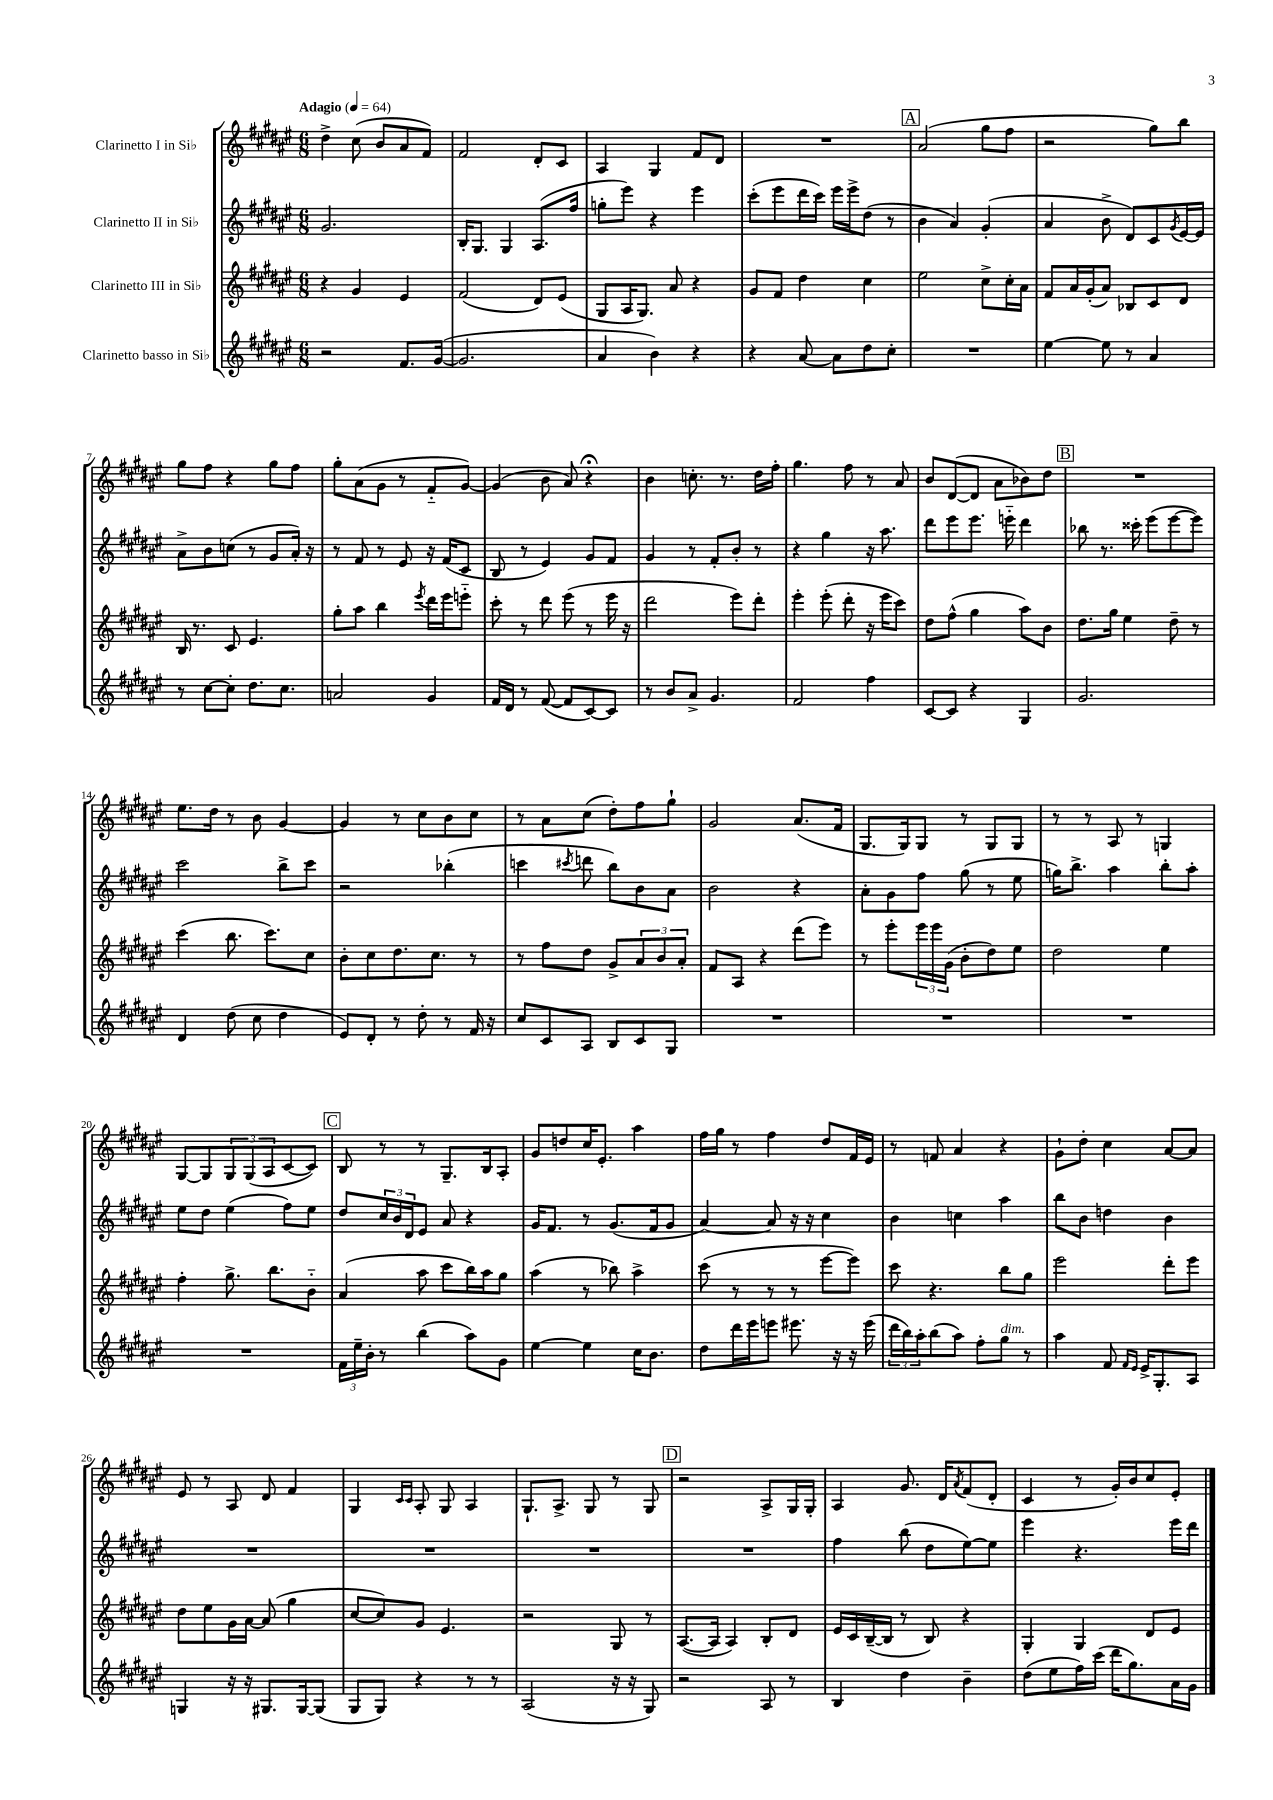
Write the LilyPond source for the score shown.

<<
\new StaffGroup <<
\new Staff = "s0" \with { instrumentName = "Clarinetto I in Sib" } {
    \clef treble \key fis \major \numericTimeSignature \time 6/8 \tempo "Adagio" 4 = 64
    dis''4-> cis''8( b'8 ais'8 fis'8) |
    fis'2 dis'8-. cis'8 |
    ais4 gis4 fis'8 dis'8 |
    R2. |
    \mark \markup { \box "A" } ais'2( gis''8 fis''8 |
    r2 gis''8) b''8 |
    gis''8 fis''8 r4 gis''8 fis''8 |
    gis''8-. ais'8( gis'8 r8 fis'8-_ gis'8~) |
    gis'4( b'8 ais'8) r4\fermata |
    b'4 c''8.-. r8. dis''16 fis''16-. |
    gis''4. fis''8 r8 ais'8 |
    b'8 dis'8~( dis'8 ais'8 bes'8) dis''8 |
    \mark \markup { \box "B" } R2. |
    eis''8. dis''16 r8 b'8 gis'4~ |
    gis'4 r8 cis''8 b'8 cis''8 |
    r8 ais'8 cis''8( dis''8-.) fis''8 gis''8-! |
    gis'2 ais'8.( fis'16 |
    gis8. gis16) gis8 r8 gis8 gis8 |
    r8 r8 ais8 r8 g4 |
    gis8~ gis8 \tuplet 3/2 { gis8 gis8( ais8 } cis'8~ cis'8) |
    \mark \markup { \box "C" } b8 r8 r8 gis8.-- b16 ais8-. |
    gis'8 d''8 cis''16 eis'8.-. ais''4 |
    fis''16 gis''16 r8 fis''4 dis''8 fis'16 eis'16 |
    r8 f'8 ais'4 r4 |
    gis'8-! dis''8-. cis''4 ais'8~ ais'8 |
    eis'8 r8 ais8 dis'8 fis'4 |
    gis4 \grace { cis'16 cis'16 } ais8-. gis8 ais4 |
    gis8.-! ais8.-> gis8 r8 gis8 |
    \mark \markup { \box "D" } r2 ais8-> gis16 gis16-. |
    ais4 gis'8. dis'16 \acciaccatura { ais'8 } fis'8( dis'8-. |
    cis'4 r8 gis'16-.) b'16 cis''8 eis'8-. \bar "|." |
}
\new Staff = "s1" \with { instrumentName = "Clarinetto II in Sib" } {
    \clef treble \key fis \major \numericTimeSignature \time 6/8
    gis'2. |
    b16-. gis8. gis4 ais8.( fis''16 |
    g''8-. eis'''8) r4 eis'''4 |
    cis'''8-.( eis'''8 dis'''16 cis'''16) eis'''16 eis'''16-> dis''8( r8 |
    \mark \markup { \box "A" } b'4 ais'4) gis'4-.( |
    ais'4 b'8-> dis'8) cis'8 \acciaccatura { gis'8 } eis'16~ eis'16 |
    ais'8-> b'8 c''8( r8 gis'8 ais'16-.) r16 |
    r8 fis'8 r8 eis'8 r16 fis'16( cis'8 |
    b8 r8 eis'4) gis'8 fis'8 |
    gis'4 r8 fis'8-. b'8-. r8 |
    r4 gis''4 r16 ais''8. |
    dis'''8 eis'''8 eis'''8. e'''16-_ dis'''4 |
    \mark \markup { \box "B" } bes''8 r8. cisis'''16-. eis'''8( eis'''8~ eis'''8) |
    cis'''2 b''8-> cis'''8 |
    r2 bes''4-.( |
    c'''4 \acciaccatura { cis'''8 } d'''8 b''8) b'8 ais'8 |
    b'2 r4 |
    ais'8-. gis'8 fis''8 gis''8( r8 eis''8 |
    g''16) b''8.-> ais''4 b''8-. ais''8-. |
    eis''8 dis''8 eis''4( fis''8) eis''8 |
    \mark \markup { \box "C" } dis''8 \tuplet 3/2 { cis''16 b'16 dis'16 } eis'8 ais'8 r4 |
    gis'16 fis'8. r8 gis'8.( fis'16 gis'8 |
    ais'4~) ais'8 r16 r16 cis''4 |
    b'4 c''4 ais''4 |
    b''8 b'8 d''4 b'4 |
    R2. |
    R2. |
    R2. |
    \mark \markup { \box "D" } R2. |
    fis''4 b''8( dis''8 eis''8~) eis''8 |
    eis'''4 r4. eis'''16 dis'''16 \bar "|." |
}
\new Staff = "s2" \with { instrumentName = "Clarinetto III in Sib" } {
    \clef treble \key fis \major \numericTimeSignature \time 6/8
    r4 gis'4 eis'4 |
    fis'2( dis'8) eis'8( |
    gis8 ais16 gis8.) ais'8 r4 |
    gis'8 fis'8 dis''4 cis''4 |
    \mark \markup { \box "A" } eis''2 cis''8-> cis''16-. ais'16 |
    fis'8 ais'16 gis'16-.( ais'8) bes8 cis'8 dis'8 |
    b16 r8. cis'8 eis'4. |
    gis''8-. ais''8 b''4 \acciaccatura { eis'''8 } dis'''16 eis'''16 e'''8-_ |
    cis'''8-. r8 dis'''8 eis'''8( r8 eis'''16 r16 |
    dis'''2 eis'''8) dis'''8-. |
    eis'''4-. eis'''8-.( dis'''8-. r16 eis'''16 cis'''8) |
    dis''8 fis''8-^( gis''4 ais''8) b'8 |
    \mark \markup { \box "B" } dis''8. gis''16 eis''4 dis''8-- r8 |
    cis'''4( b''8. cis'''8.) cis''8 |
    b'8-. cis''8 dis''8. cis''8. r8 |
    r8 fis''8 dis''8 gis'8-> \tuplet 3/2 { ais'8 b'8 ais'8-. } |
    fis'8 ais8 r4 dis'''8( eis'''8) |
    r8 eis'''8-. \tuplet 3/2 { eis'''16 eis'''16 gis'16( } b'8-. dis''8) eis''8 |
    dis''2 eis''4 |
    fis''4-. gis''8.-> b''8. b'8-_ |
    \mark \markup { \box "C" } ais'4( ais''8 cis'''8 b''16) ais''16 gis''8 |
    ais''4( r8 bes''8) ais''4-> |
    cis'''8( r8 r8 r8 eis'''8~ eis'''8) |
    cis'''8 r4. b''8 gis''8 |
    eis'''2 dis'''8-. eis'''8 |
    dis''8 eis''8 gis'16 ais'16~ ais'8( gis''4 |
    cis''8~ cis''8) gis'8 eis'4. |
    r2 gis8 r8 |
    \mark \markup { \box "D" } ais8.~( ais16 ais4) b8-. dis'8 |
    eis'16 cis'16 b16~--( b16 r8 b8) r4 |
    gis4-. gis4 dis'8 eis'8 \bar "|." |
}
\new Staff = "s3" \with { instrumentName = "Clarinetto basso in Sib" } {
    \clef treble \key fis \major \numericTimeSignature \time 6/8
    r2 fis'8. gis'16~( |
    gis'2. |
    ais'4 b'4) r4 |
    r4 ais'8~ ais'8 dis''8 cis''8-. |
    \mark \markup { \box "A" } R2. |
    eis''4~ eis''8 r8 ais'4 |
    r8 cis''8~ cis''8-. dis''8. cis''8. |
    a'2 gis'4 |
    fis'16 dis'16 r8 fis'8~( fis'8 cis'8~) cis'8 |
    r8 b'8 ais'8-> gis'4. |
    fis'2 fis''4 |
    cis'8~ cis'8 r4 gis4 |
    \mark \markup { \box "B" } gis'2. |
    dis'4 dis''8( cis''8 dis''4 |
    eis'8) dis'8-. r8 dis''8-. r8 fis'16 r16 |
    cis''8 cis'8 ais8 b8 cis'8 gis8 |
    R2. |
    R2. |
    R2. |
    R2. |
    \mark \markup { \box "C" } \tuplet 3/2 { fis'16 eis''16-- b'16-. } r8 b''4( ais''8) gis'8 |
    eis''4~ eis''4 cis''16 b'8. |
    dis''8 dis'''16 eis'''16 e'''8 eis'''8. r16 r16 eis'''16( |
    \tuplet 3/2 { dis'''16 b''16) ais''16-. } b''8( ais''8) fis''8-. gis''8^\markup { \italic "dim." } r8 |
    ais''4 fis'8 \grace { fis'16 eis'16 } eis'16-> gis8.-. ais8 |
    g4 r16 r16 gis8. gis16~ gis8( |
    gis8 gis8) r4 r8 r8 |
    ais2( r16 r16 gis8) |
    \mark \markup { \box "D" } r2 ais8 r8 |
    b4 dis''4 b'4-- |
    dis''8( eis''8 fis''16) cis'''16( dis'''16 gis''8.) ais'16 gis'16 \bar "|." |
}
>>
>>
